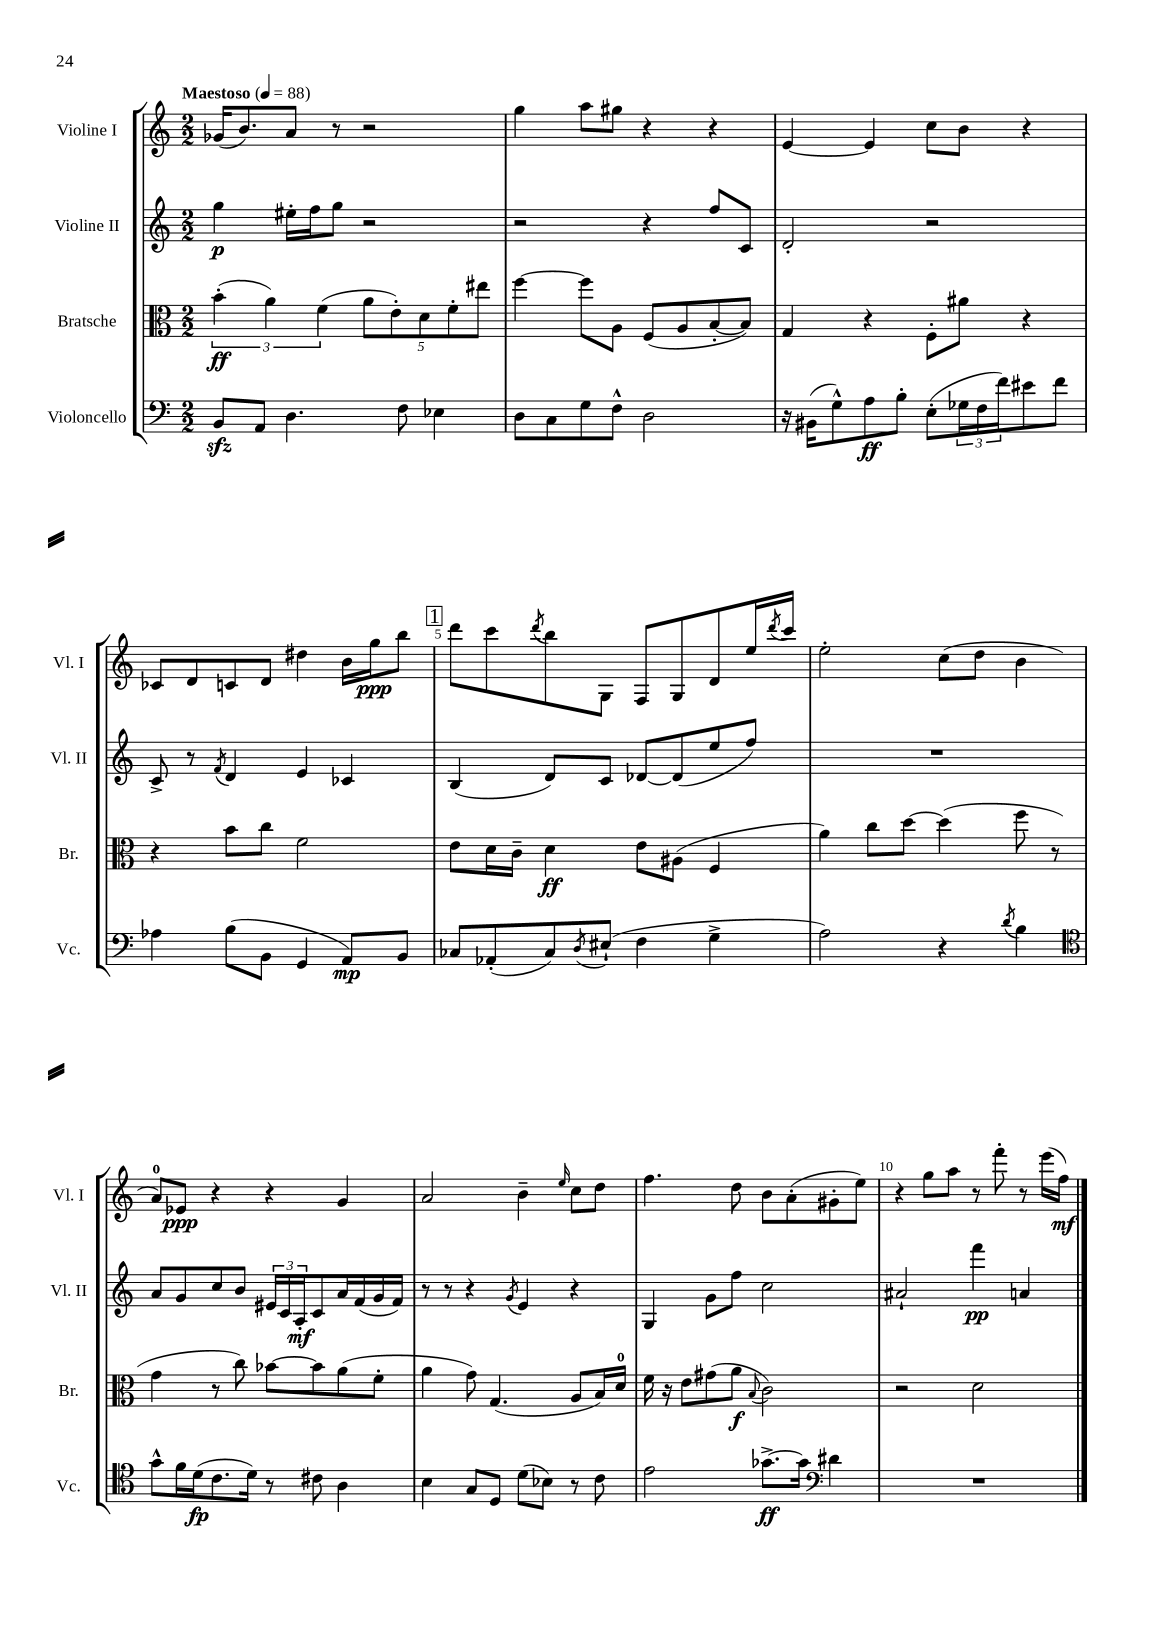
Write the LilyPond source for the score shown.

<<
\new StaffGroup <<
\new Staff = "s0" \with { instrumentName = "Violine I" shortInstrumentName = "Vl. I" } {
    \clef treble \key c \major \numericTimeSignature \time 2/2 \tempo "Maestoso" 4 = 88
    ges'16( b'8.) a'8 r8 r2 |
    g''4 a''8 gis''8 r4 r4 |
    e'4~ e'4 c''8 b'8 r4 |
    ces'8 d'8 c'8 d'8 dis''4 b'16 g''16\ppp b''8 |
    \mark \markup { \box "1" } d'''8 c'''8 \acciaccatura { d'''8 } b''8 g8 f8 g8 d'8 e''16 \acciaccatura { d'''8 } c'''16 |
    e''2-. c''8( d''8 b'4 |
    a'8-0) ees'8\ppp r4 r4 g'4 |
    a'2 b'4-- \grace { e''16 } c''8 d''8 |
    f''4. d''8 b'8 a'8-.( gis'8-. e''8) |
    r4 g''8 a''8 r8 f'''8-. r8 e'''16( f''16\mf) \bar "|." |
}
\new Staff = "s1" \with { instrumentName = "Violine II" shortInstrumentName = "Vl. II" } {
    \clef treble \key c \major \numericTimeSignature \time 2/2
    g''4\p eis''16-. f''16 g''8 r2 |
    r2 r4 f''8 c'8 |
    d'2-. r2 |
    c'8-> r8 \acciaccatura { f'8 } d'4 e'4 ces'4 |
    \mark \markup { \box "1" } b4( d'8) c'8 des'8~ des'8( e''8 f''8) |
    R1 |
    a'8 g'8 c''8 b'8 \tuplet 3/2 { eis'16 c'16 a16-.\mf } c'8 a'16 f'16( g'16 f'16) |
    r8 r8 r4 \acciaccatura { g'8 } e'4 r4 |
    g4 g'8 f''8 c''2 |
    ais'2-! f'''4\pp a'4 \bar "|." |
}
\new Staff = "s2" \with { instrumentName = "Bratsche" shortInstrumentName = "Br." } {
    \clef alto \key c \major \numericTimeSignature \time 2/2
    \tuplet 3/2 { b'4-.\ff( a'4) f'4( } \tuplet 5/4 { a'8 e'8-.) d'8 f'8-. eis''8 } |
    f''4~ f''8 a8 f8( a8 b8~-. b8) |
    g4 r4 f8-. ais'8 r4 |
    r4 b'8 c''8 f'2 |
    \mark \markup { \box "1" } e'8 d'16 c'16-- d'4\ff e'8 ais8( f4 |
    a'4) c''8 d''8~ d''4( f''8 r8 |
    g'4 r8 c''8) bes'8~ bes'8 a'8( f'8-. |
    a'4 g'8) g4.( a8 b16) d'16-0 |
    f'16 r16 e'8 gis'8( a'8\f \appoggiatura { b8 } c'2) |
    r2 d'2 \bar "|." |
}
\new Staff = "s3" \with { instrumentName = "Violoncello" shortInstrumentName = "Vc." } {
    \clef bass \key c \major \numericTimeSignature \time 2/2
    b,8\sfz a,8 d4. f8 ees4 |
    d8 c8 g8 f8-^ d2 |
    r16 bis,16( g8-^) a8\ff b8-. e8-.( \tuplet 3/2 { ges16 f16 f'16) } eis'8 f'8 |
    aes4 b8( b,8 g,4 a,8\mp) b,8 |
    \mark \markup { \box "1" } ces8 aes,8-.( ces8) \acciaccatura { d8 } eis8-!( f4 g4-> |
    a2) r4 \acciaccatura { d'8 } b4 |
    \clef tenor g'8-^ f'16 d'16\fp( c'8. d'16) r8 cis'8 a4 |
    b4 g8 d8 d'8( bes8) r8 c'8 |
    e'2 ges'8.~->\ff ges'16 \clef bass dis'4 |
    R1 \bar "|." |
}
>>
>>
\layout { \context { \Score \override BarNumber.break-visibility = ##(#f #t #t) barNumberVisibility = #(every-nth-bar-number-visible 5) } }
